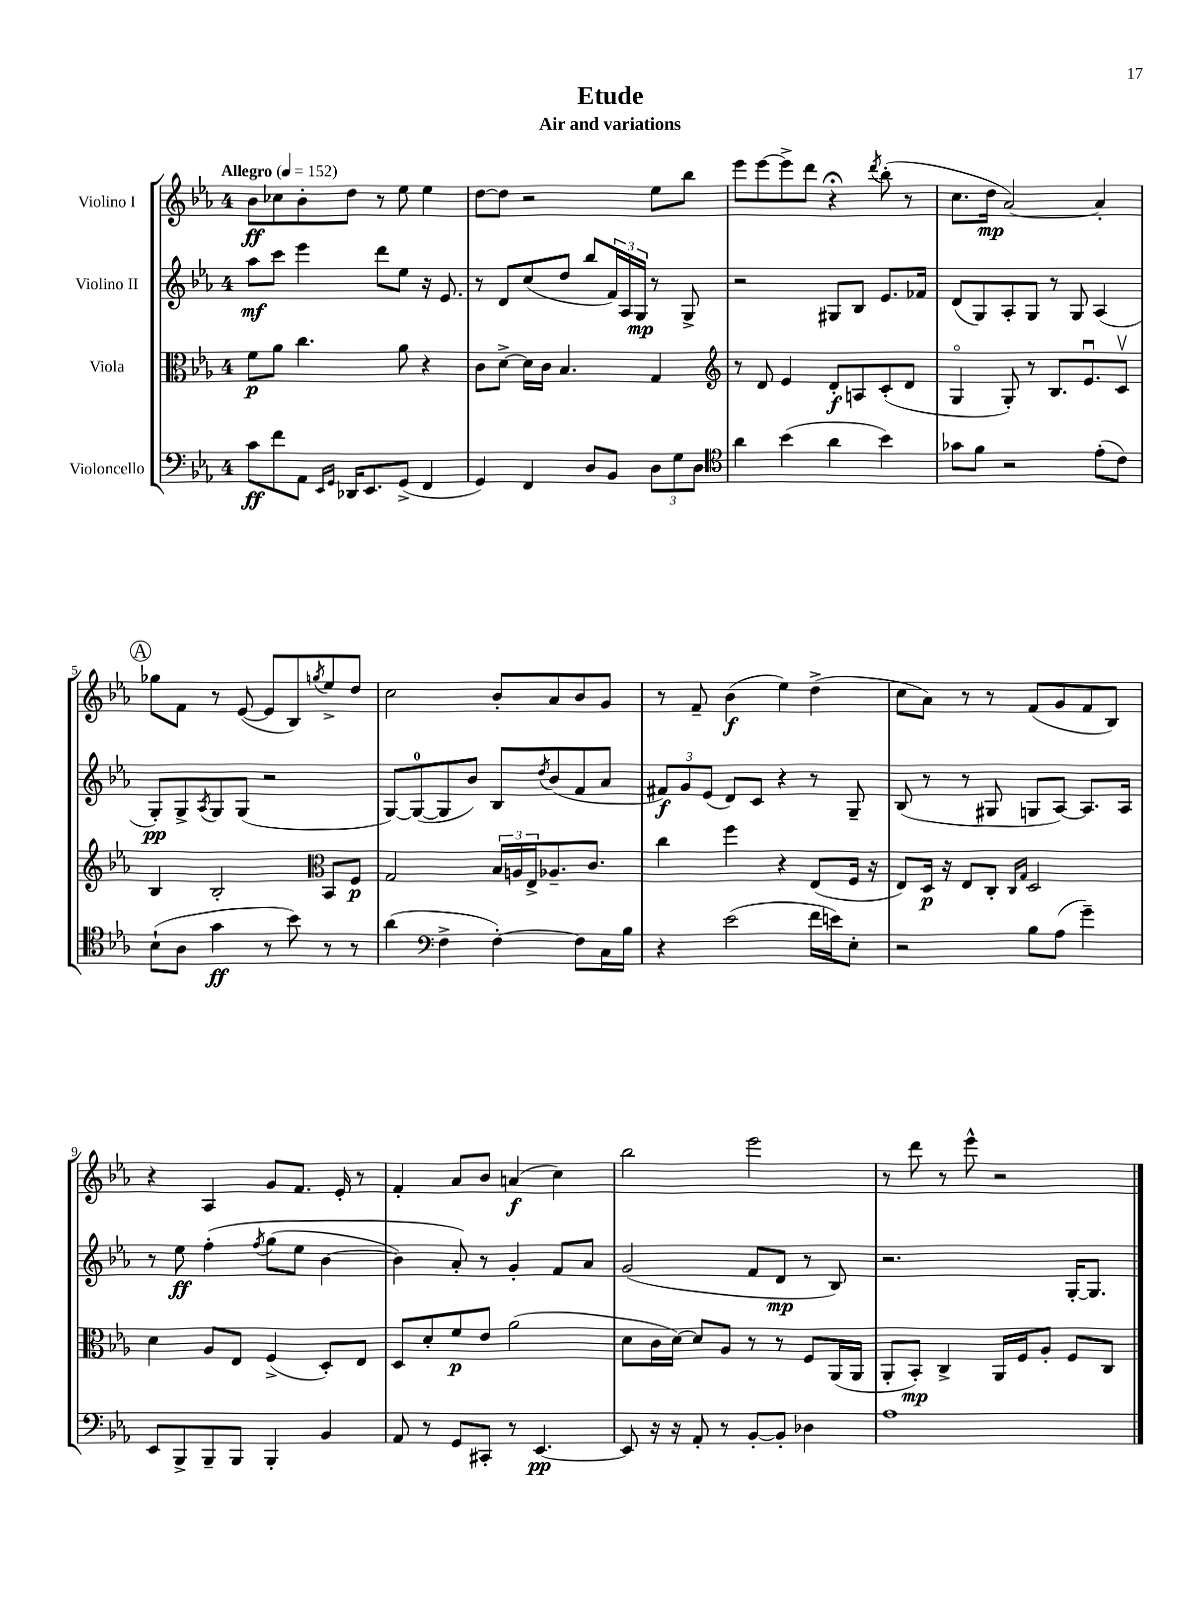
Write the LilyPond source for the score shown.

\header { title = "Etude" subtitle = "Air and variations" }
<<
\new StaffGroup <<
\new Staff = "s0" \with { instrumentName = "Violino I" } {
    \clef treble \key ees \major \once \override Staff.TimeSignature.style = #'single-digit \time 4/4 \tempo "Allegro" 4 = 152
    bes'8\ff ces''8 bes'8-. d''8 r8 ees''8 ees''4 |
    d''8~ d''8 r2 ees''8 bes''8 |
    ees'''8 ees'''8~ ees'''8-> d'''8 r4\fermata \acciaccatura { d'''8 } bes''8-.( r8 |
    c''8. d''16\mp aes'2~) aes'4-. |
    \mark \markup { \circle "A" } ges''8 f'8 r8 ees'8~( ees'8 bes8) \acciaccatura { g''8 } ees''8-> d''8 |
    c''2 bes'8-. aes'8 bes'8 g'8 |
    r8 f'8-- bes'4\f( ees''4) d''4->( |
    c''8 aes'8) r8 r8 f'8( g'8 f'8 bes8) |
    r4 aes4 g'8 f'8. ees'16-. r8 |
    f'4-. aes'8 bes'8 a'4\f( c''4) |
    bes''2 ees'''2 |
    r8 d'''8 r8 ees'''8-^ r2 \bar "|." |
}
\new Staff = "s1" \with { instrumentName = "Violino II" } {
    \clef treble \key ees \major \once \override Staff.TimeSignature.style = #'single-digit \time 4/4
    aes''8\mf c'''8 ees'''4 d'''8 ees''8 r16 ees'8. |
    r8 d'8 c''8( d''8 bes''8 \tuplet 3/2 { f'16) aes16 g16\mp } r8 g8-> |
    r2 gis8 bes8 ees'8. fes'16 |
    d'8( g8) aes8-. g8 r8 g8 aes4( |
    \mark \markup { \circle "A" } g8-.\pp) g8-> \acciaccatura { aes8 } g8 g8( r2 |
    g8~) g8-0~( g8 bes'8) bes8 \acciaccatura { d''8 } bes'8( f'8 aes'8 |
    \tuplet 3/2 { fis'8\f) g'8 ees'8( } d'8) c'8 r4 r8 g8-- |
    bes8( r8 r8 gis8 g8 aes8~) aes8. aes16 |
    r8 ees''8\ff f''4-.\( \acciaccatura { f''8 } g''8( ees''8 bes'4~ |
    bes'4) aes'8-.\) r8 g'4-. f'8 aes'8 |
    g'2( f'8 d'8\mp r8 bes8) |
    r2. g16~-. g8. \bar "|." |
}
\new Staff = "s2" \with { instrumentName = "Viola" } {
    \clef alto \key ees \major \once \override Staff.TimeSignature.style = #'single-digit \time 4/4
    f'8\p aes'8 c''4. aes'8 r4 |
    c'8 d'8~-> d'16 c'16 bes4. g4 |
    \clef treble r8 d'8 ees'4 d'8-.\f a8 c'8-.( d'8 |
    g4\flageolet g8-.) r8 bes8. ees'8.\downbow c'8\upbow |
    \mark \markup { \circle "A" } bes4 bes2-. \clef alto bes,8 f8\p |
    g2 \tuplet 3/2 { bes16 a16 ees16-> } aes8.-- c'8. |
    c''4 f''4 r4 ees8( f16 r16 |
    ees8) d16\p r16 ees8 c8-. \grace { c16 g16 } d2 |
    d'4 aes8 ees8 f4->( d8-.) ees8 |
    d8 d'8-. f'8\p ees'8 aes'2( |
    d'8 c'16 d'16~) d'8 aes8 r8 r8 f8 aes,16( aes,16 |
    aes,8-. bes,8-.\mp) c4-> aes,16 f16 aes8-. f8 c8 \bar "|." |
}
\new Staff = "s3" \with { instrumentName = "Violoncello" } {
    \clef bass \key ees \major \once \override Staff.TimeSignature.style = #'single-digit \time 4/4
    c'8\ff f'8 aes,8 \grace { ees,16 g,16 } des,16 ees,8. g,8->( f,4 |
    g,4) f,4 d8 bes,8 \tuplet 3/2 { d8 g8 d8 } |
    \clef tenor aes'4 bes'4( aes'4 bes'4) |
    ges'8 f'8 r2 ees'8-.( c'8) |
    \mark \markup { \circle "A" } bes8-!( aes8 g'4\ff r8 bes'8) r8 r8 |
    aes'4( \clef bass f4-> f4~-.) f8 c16 bes16 |
    r4 ees'2( f'16 e'16) ees8-. |
    r2 bes8 aes8( g'4--) |
    ees,8 bes,,8-> bes,,8-- bes,,8 bes,,4-. bes,4 |
    aes,8 r8 g,8 cis,8-. r8 ees,4.~\pp |
    ees,8 r16 r16 aes,8-. r8 bes,8~-. bes,8-. des4 |
    aes1 \bar "|." |
}
>>
>>
